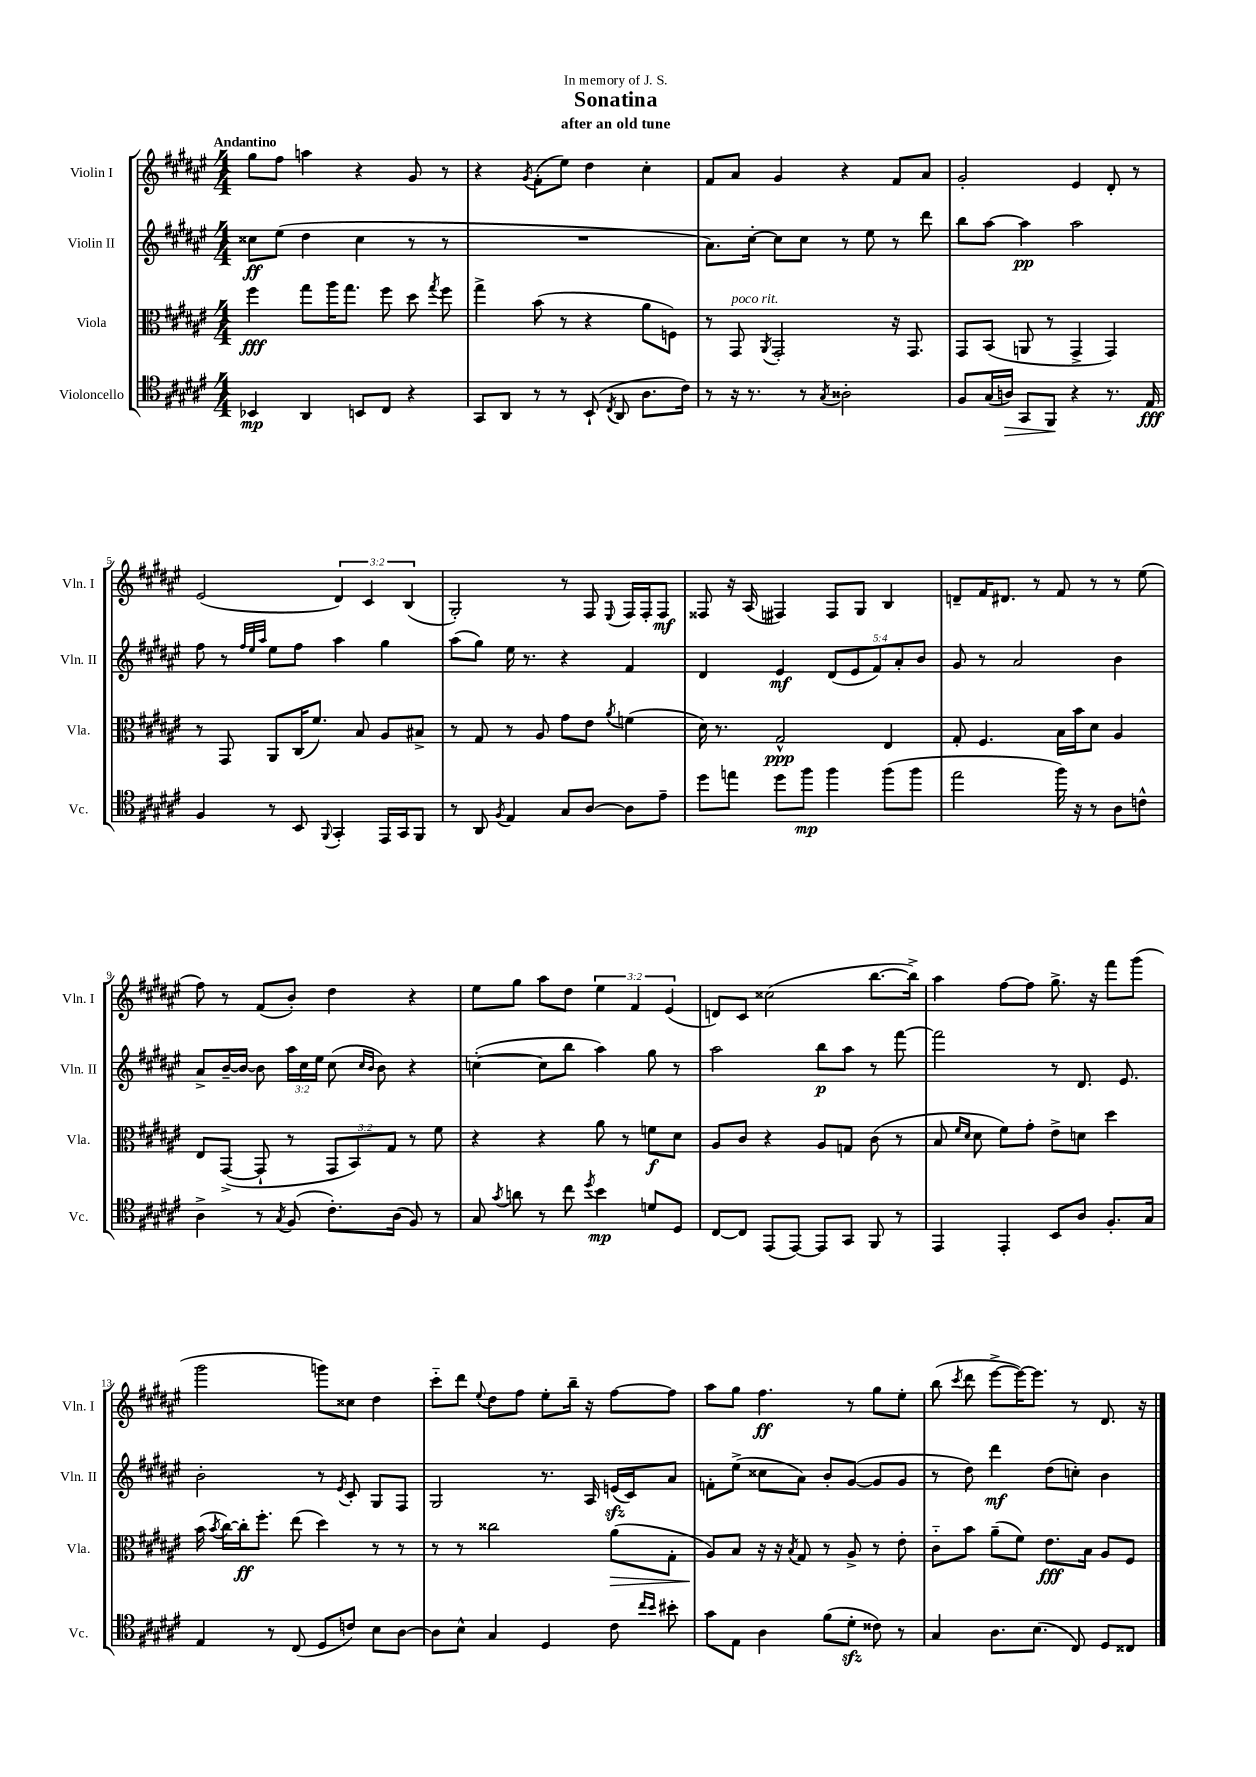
\header { title = "Sonatina" subtitle = "after an old tune" dedication = "In memory of J. S." }
<<
\new StaffGroup <<
\new Staff = "s0" \with { instrumentName = "Violin I" shortInstrumentName = "Vln. I" } {
    \clef treble \key fis \major \numericTimeSignature \time 4/4 \override Staff.TupletNumber.text = #tuplet-number::calc-fraction-text \tempo "Andantino"
    \autoBeamOff gis''8[ fis''8] a''4 r4 gis'8 r8 |
    r4 \acciaccatura { gis'8 } fis'8[-.( eis''8]) dis''4 cis''4-. |
    fis'8[ ais'8] gis'4 r4 fis'8[ ais'8] |
    gis'2-. eis'4 dis'8-. r8 |
    eis'2( \tuplet 3/2 { dis'4) cis'4 b4( } |
    gis2-.) r8 fis8 \appoggiatura { eis8 } fis16[ fis16-. fis8]\mf |
    fisis8 r16 ais16( fis4) fis8[ gis8] b4 |
    d'8[-- fis'16 dis'8.] r8 fis'8 r8 r8 eis''8( |
    fis''8) r8 fis'8[( b'8]-.) dis''4 r4 |
    eis''8[ gis''8] ais''8[ dis''8] \tuplet 3/2 { eis''4 fis'4 eis'4( } |
    d'8[) cis'8] cisis''2( b''8.[~ b''16]->) |
    ais''4 fis''8[~ fis''8] gis''8.-> r16 fis'''8[ gis'''8]( |
    gis'''2 g'''8[) cisis''8] dis''4 |
    cis'''8[-_ dis'''8] \appoggiatura { eis''8 } dis''8[ fis''8] eis''8[-. b''16]-- r16 fis''8[~ fis''8] |
    ais''8[ gis''8] fis''4.\ff r8 gis''8[ eis''8]-. |
    b''8( \acciaccatura { cis'''8 } dis'''8 eis'''8[~-> eis'''16~) eis'''8.] r8 dis'8. r16 \bar "|." |
}
\new Staff = "s1" \with { instrumentName = "Violin II" shortInstrumentName = "Vln. II" } {
    \clef treble \key fis \major \numericTimeSignature \time 4/4 \override Staff.TupletNumber.text = #tuplet-number::calc-fraction-text
    \autoBeamOff cisis''8[\ff eis''8]( dis''4 cisis''4 r8 r8 |
    R1 |
    ais'8.[) cis''16]~-. cis''8[ cis''8] r8 eis''8 r8 dis'''8 |
    b''8[ ais''8]~ ais''4\pp ais''2 |
    fis''8 r8 \grace { fis''32[ eis''32 ais''32] } eis''8[ fis''8] ais''4 gis''4 |
    ais''8[( gis''8]) eis''16 r8. r4 fis'4 |
    dis'4 eis'4\mf \tuplet 5/4 { dis'8[( eis'8 fis'8) ais'8-. b'8] } |
    gis'8 r8 ais'2 b'4 |
    ais'8[-> b'16~-- b'16]~ b'8 \tuplet 3/2 { ais''16[ cis''16 eis''16] } cis''8( \grace { cis''16[ b'16] } b'8) r4 |
    c''4~-.( c''8[ b''8] ais''4) gis''8 r8 |
    ais''2 b''8[\p ais''8] r8 fis'''8~ |
    fis'''2 r8 dis'8. eis'8. |
    b'2-. r8 \acciaccatura { eis'8 } cis'8-. gis8[ fis8] |
    gis2 r8. ais16 e'16[\sfz( cis'16) ais'8] |
    f'8[-. eis''8]->( cisis''8[ ais'8]) b'8[-. gis'8]~( gis'8[ gis'8] |
    r8 dis''8) dis'''4\mf dis''8[( c''8]-.) b'4 \bar "|." |
}
\new Staff = "s2" \with { instrumentName = "Viola" shortInstrumentName = "Vla." } {
    \clef alto \key fis \major \numericTimeSignature \time 4/4 \override Staff.TupletNumber.text = #tuplet-number::calc-fraction-text
    \autoBeamOff fis''4\fff gis''8[ ais''16 gis''8.] fis''8 dis''8 \acciaccatura { gis''8 } fis''8 |
    gis''4-> b'8( r8 r4 ais'8[ f8]) |
    r8 gis,8^\markup { \italic "poco rit." } \acciaccatura { ais,8 } gis,2-. r16 gis,8. |
    gis,8[ b,8]( a,8 r8 gis,4-> gis,4) |
    r8 gis,8 ais,8[ cis16( fis'8.]) b8 ais8[ bis8]-> |
    r8 gis8 r8 ais8 gis'8[ eis'8] \acciaccatura { ais'8 } f'4( |
    dis'16) r8. gis2-^\ppp eis4 |
    gis8-. fis4. b16[ b'16 dis'8] ais4 |
    eis8[ gis,8]~->( gis,8-! r8 \tuplet 3/2 { gis,8[ b,8) gis8] } r8 fis'8 |
    r4 r4 ais'8 r8 f'8[\f dis'8] |
    ais8[ cis'8] r4 ais8[ g8] cis'8( r8 |
    b8 \grace { fis'16[ dis'16] } dis'8 fis'8[) gis'8]-. eis'8[-> d'8] dis''4 |
    b'16( \acciaccatura { b'8 } cis''16[~) cis''16-.\ff fis''8.]-. eis''8( dis''4) r8 r8 |
    r8 r8 cisis''2 ais'8[\>( gis8]-. |
    ais8[\!) b8] r16 r16 \acciaccatura { b8 } gis8 r8 ais8-> r8 eis'8-. |
    cis'8[-_ b'8] ais'8[--( fis'8]) eis'8.[\fff b16] ais8[ fis8] \bar "|." |
}
\new Staff = "s3" \with { instrumentName = "Violoncello" shortInstrumentName = "Vc." } {
    \clef tenor \key fis \major \numericTimeSignature \time 4/4
    \autoBeamOff bes,4\mp ais,4 b,8[ cis8] r4 |
    gis,8[ ais,8] r8 r8 b,8-!( \acciaccatura { cis8 } ais,8 ais8.[ cis'16]) |
    r8 r16 r8. r8 \acciaccatura { gis8 } aisis2-. |
    fis8[ gis16( a16]\>) gis,8[ fis,8]\! r4 r8. eis16\fff |
    fis4 r8 b,8 \appoggiatura { fis,8 } gis,4-. eis,16[ gis,16 fis,8] |
    r8 ais,8 \acciaccatura { fis8 } eis4 gis8[ ais8]~ ais8[ eis'8]-- |
    dis''8[ e''8] dis''8[ fis''8]\mp fis''4 fis''8[( fis''8] |
    eis''2 fis''16) r16 r8 ais8[ c'8]-^ |
    ais4-> r8 \acciaccatura { gis8 } fis8( cis'8.[-.) ais16]( fis8) r8 |
    gis8 \acciaccatura { gis'8 } a'8 r8 cis''8 \acciaccatura { dis''8 } b'4\mp d'8[ dis8] |
    cis8[~ cis8] eis,8[( eis,8]~) eis,8[ gis,8] fis,8 r8 |
    eis,4 eis,4-. b,8[ ais8] fis8.[-. gis16] |
    eis4 r8 cis8( dis8[ c'8]) b8[ ais8]~ |
    ais8[ b8]-^ gis4 dis4 cis'8 \grace { cis''16[ b'16] } bis'8-. |
    gis'8[ eis8] ais4 fis'8[( dis'8]-.\sfz cisis'8) r8 |
    gis4 ais8.[ b8.]( cis8) dis8[ cisis8] \bar "|." |
}
>>
>>
